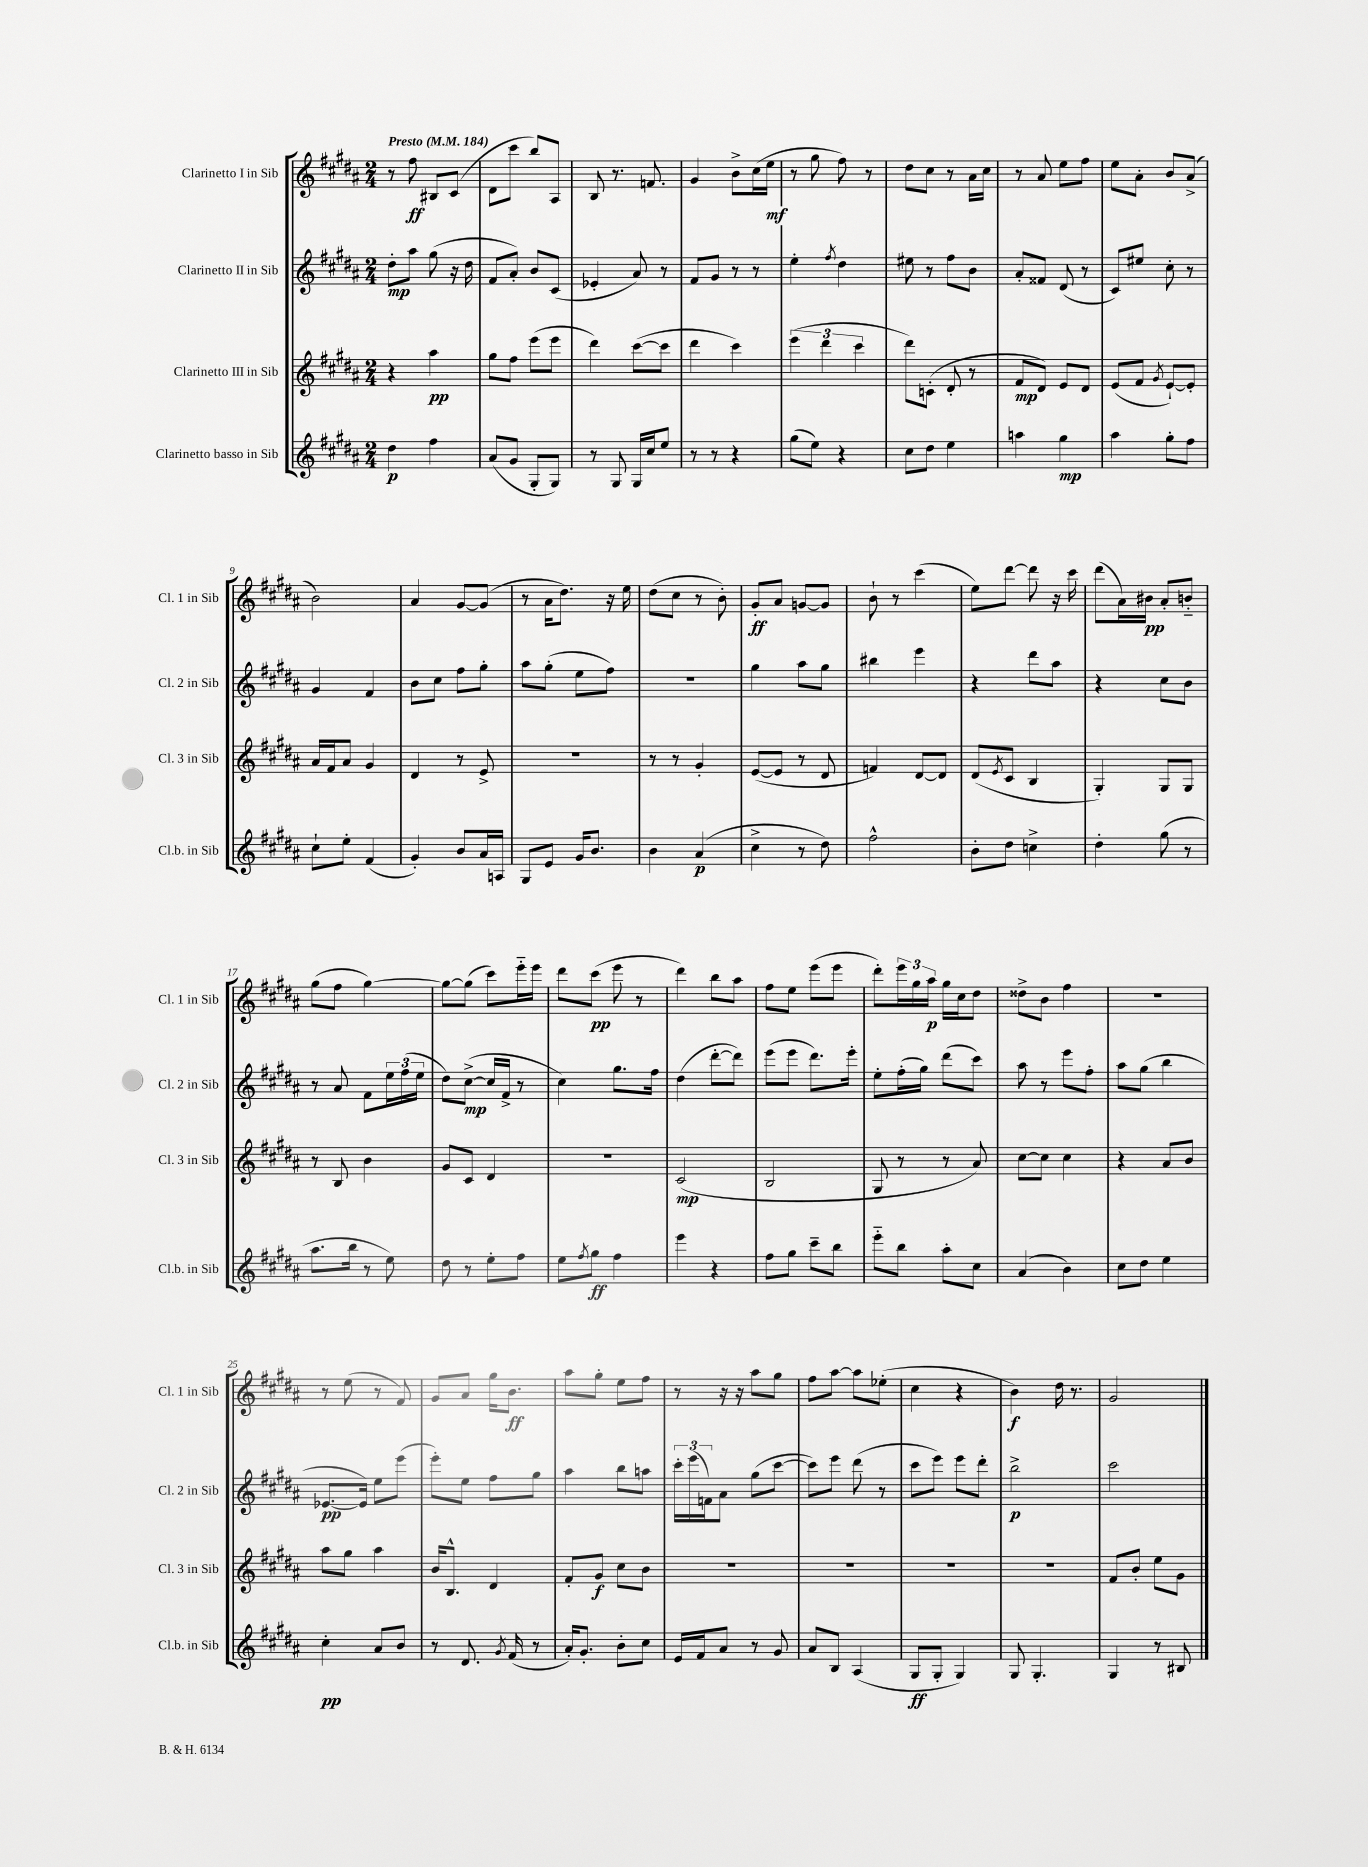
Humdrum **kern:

**kern	**dynam	**kern	**dynam	**kern	**dynam	**kern	**dynam
*part4	*part4	*part3	*part3	*part2	*part2	*part1	*part1
*staff4	*staff4	*staff3	*staff3	*staff2	*staff2	*staff1	*staff1
*I"Clarinetto basso in Sib	*	*I"Clarinetto III in Sib	*	*I"Clarinetto II in Sib	*	*I"Clarinetto I in Sib	*
*I'Cl.b. in Sib	*	*I'Cl. 3 in Sib	*	*I'Cl. 2 in Sib	*	*I'Cl. 1 in Sib	*
*clefG2	*	*clefG2	*	*clefG2	*	*clefG2	*
*k[f#c#g#d#a#]	*	*k[f#c#g#d#a#]	*	*k[f#c#g#d#a#]	*	*k[f#c#g#d#a#]	*
*M2/4	*	*M2/4	*	*M2/4	*	*M2/4	*
*MM184	*	*MM184	*	*MM184	*	*MM184	*
=1	=1	=1	=1	=1	=1	=1	=1
!	!	!	!	!	!	!LO:TX:a:B:t=Presto	!
4dd#\	p	4r	.	8dd#'\L	mp	8r	.
.	.	.	.	8aa#\J	.	8ff#\	ff
4ff#\	.	4aa#\	pp	(8gg#\	.	8B#X/L	.
.	.	.	.	16r	.	(8c#/J	.
.	.	.	.	16dd#\	.	.	.
=2	=2	=2	=2	=2	=2	=2	=2
(8a#/L	.	8gg#\L	.	8f#/L	.	8d#\L	.
8g#/J	.	8ff#\J	.	8a#'/J)	.	8ccc#\J	.
8G#'/L	.	(8eee\L	.	8b/L	.	8bb/L)	.
8G#/J)	.	8eee\J	.	(8c#/J	.	8A#/J	.
=3	=3	=3	=3	=3	=3	=3	=3
8r	.	4ddd#\)	.	4e-X'/	.	8B/	.
8G#/	.	.	.	.	.	8.r	.
16G#/LL	.	([8ccc#\L	.	8a#/)	.	.	.
16cc#/J	.	.	.	.	.	8.fn/	.
8ee/J	.	8ccc#\J]	.	8r	.	.	.
=4	=4	=4	=4	=4	=4	=4	=4
8r	.	4ddd#\	.	8f#/L	.	4g#/	.
8r	.	.	.	8g#/J	.	.	.
4r	.	4ccc#\)	.	8r	.	8b^\L	.
.	.	.	.	8r	.	(16cc#\L	.
.	.	.	.	.	.	16ee\JJ	mf
=5	=5	=5	=5	=5	=5	=5	=5
(8gg#\L	.	(6eee\	.	4ee'\	.	8r	.
8ee\J)	.	.	.	.	.	8gg#\	.
.	.	6ddd#\	.	.	.	.	.
.	.	.	.	8qff#/	.	.	.
4r	.	.	.	4dd#\	.	8ff#\)	.
.	.	6ccc#\	.	.	.	.	.
.	.	.	.	.	.	8r	.
=6	=6	=6	=6	=6	=6	=6	=6
8cc#\L	.	8ddd#\L)	.	8ee#X\	.	8dd#\L	.
8dd#\J	.	(8cn'\J	.	8r	.	8cc#\J	.
4ee\	.	8d#'/	.	8ff#\L	.	8r	.
.	.	8r	.	8b\J	.	16a#\LL	.
.	.	.	.	.	.	16cc#\JJ	.
=7	=7	=7	=7	=7	=7	=7	=7
4aan\	.	8f#/L	mp	8a#'/L	.	8r	.
.	.	8d#/J)	.	8f##X/J	.	8a#/	.
4gg#\	mp	8e/L	.	(8d#/	.	8ee\L	.
.	.	8d#/J	.	8r	.	8ff#\J	.
=8	=8	=8	=8	=8	=8	=8	=8
4aa#\	.	(8e/L	.	8c#/L)	.	8ee\L	.
.	.	8f#/J	.	8ee#X/J	.	8a#'\J	.
.	.	8qg#/	.	.	.	.	.
8gg#'\L	.	[8e`/L)	.	8cc#'\	.	8b/L	.
8ff#\J	.	8e'/J]	.	8r	.	(8a#^/J	.
!!LO:LB:g=z
=9	=9	=9	=9	=9	=9	=9	=9
8cc#`\L	.	16a#/LL	.	4g#/	.	2b\)	.
.	.	16f#/J	.	.	.	.	.
8ee'\J	.	8a#/J	.	.	.	.	.
(4f#/	.	4g#/	.	4f#/	.	.	.
=10	=10	=10	=10	=10	=10	=10	=10
4g#'/)	.	4d#/	.	8b\L	.	4a#/	.
.	.	.	.	8cc#\J	.	.	.
8b/L	.	8r	.	8ff#\L	.	[8g#/L	.
16a#/L	.	8e^/	.	8gg#'\J	.	(8g#/J]	.
16An/JJ	.	.	.	.	.	.	.
=11	=11	=11	=11	=11	=11	=11	=11
8G#/L	.	2r	.	8aa#\L	.	8r	.
8e/J	.	.	.	(8gg#'\J	.	16a#\KL	.
.	.	.	.	.	.	8.dd#\J)	.
16g#/KL	.	.	.	8ee\L	.	.	.
8.b/J	.	.	.	.	.	.	.
.	.	.	.	8ff#\J)	.	16r	.
.	.	.	.	.	.	16ee\	.
=12	=12	=12	=12	=12	=12	=12	=12
4b\	.	8r	.	2r	.	(8dd#\L	.
.	.	8r	.	.	.	8cc#\J	.
(4a#/	p	4g#'/	.	.	.	8r	.
.	.	.	.	.	.	8b'\)	.
=13	=13	=13	=13	=13	=13	=13	=13
4cc#^\	.	([8e/L	.	4gg#\	.	8g#'/L	ff
.	.	8e/J]	.	.	.	8a#/J	.
8r	.	8r	.	8aa#\L	.	[8gn/L	.
8dd#\)	.	8d#/	.	8gg#\J	.	8g/J]	.
=14	=14	=14	=14	=14	=14	=14	=14
2ff#^^\	.	4fn/)	.	4bb#X\	.	8b`\	.
.	.	.	.	.	.	8r	.
.	.	[8d#/L	.	4eee\	.	(4ccc#\	.
.	.	8d#/J]	.	.	.	.	.
=15	=15	=15	=15	=15	=15	=15	=15
8b'\L	.	(8d#/L	.	4r	.	8ee\L)	.
.	.	8qe/	.	.	.	.	.
8dd#\J	.	8c#/J	.	.	.	[8ddd#\J	.
4ccn^\	.	4B/	.	8ddd#\L	.	8ddd#\]	.
.	.	.	.	8aa#\J	.	16r	.
.	.	.	.	.	.	16ccc#\	.
=16	=16	=16	=16	=16	=16	=16	=16
4dd#'\	.	4G#'/)	.	4r	.	(8ddd#\L	.
.	.	.	.	.	.	16a#\L)	.
.	.	.	.	.	.	16b#X\JJ	pp
(8gg#\	.	8G#/L	.	8cc#\L	.	8a#'/L	.
8r	.	8G#/J	.	8b\J	.	8bn/J	.
!!LO:LB:g=z
=17	=17	=17	=17	=17	=17	=17	=17
8.aa#\L	.	8r	.	8r	.	(8gg#\L	.
.	.	8B/	.	8a#/	.	8ff#\J	.
16bb\Jk	.	.	.	.	.	.	.
8r	.	4b\	.	8f#\L	.	[4gg#\)	.
8ee\)	.	.	.	24ee\L	.	.	.
.	.	.	.	(24ff#\	.	.	.
.	.	.	.	24ee\JJ	.	.	.
=18	=18	=18	=18	=18	=18	=18	=18
8dd#\	.	8g#/L	.	8dd#\L)	.	8gg#\L_	.
8r	.	8c#/J	.	([8cc#^\J	mp	(8gg#\J]	.
8ee'\L	.	4d#/	.	16cc#/LL]	.	8ccc#\L)	.
.	.	.	.	16f#^/JJ	.	.	.
8ff#\J	.	.	.	8r	.	16eee\L	.
.	.	.	.	.	.	16eee\JJ	.
=19	=19	=19	=19	=19	=19	=19	=19
8ee\L	.	2r	.	4cc#\)	.	8ddd#\L	.
8qff#/	.	.	.	.	.	.	.
8gg#\J	ff	.	.	.	.	(8ccc#\J	pp
4ff#\	.	.	.	8.gg#\L	.	8eee\	.
.	.	.	.	.	.	8r	.
.	.	.	.	16ff#\Jk	.	.	.
=20	=20	=20	=20	=20	=20	=20	=20
4eee\	.	(2c#/	mp	(4dd#\	.	4ddd#\)	.
4r	.	.	.	[8ddd#'\L	.	8bb\L	.
.	.	.	.	8ddd#\J])	.	8aa#\J	.
=21	=21	=21	=21	=21	=21	=21	=21
8ff#\L	.	2B/	.	(8eee\L	.	8ff#\L	.
8gg#\J	.	.	.	8eee\J	.	8ee\J	.
8ccc#~\L	.	.	.	8.ddd#\L)	.	(8eee\L	.
8bb\J	.	.	.	.	.	8eee\J	.
.	.	.	.	16eee'\Jk	.	.	.
=22	=22	=22	=22	=22	=22	=22	=22
8eee\L	.	8G#/	.	8ee'\L	.	8ddd#'\L)	.
8bb\J	.	8r	.	(16ff#'\L	.	24eee\L	.
.	.	.	.	.	.	24gg#\	.
.	.	.	.	16gg#\JJ)	.	.	.
.	.	.	.	.	.	24aa#\JJ	p
8aa#'\L	.	8r	.	(8ddd#\L	.	16gg#\LL	.
.	.	.	.	.	.	16cc#\J	.
8cc#\J	.	8a#/)	.	8ccc#\J)	.	8dd#\J	.
=23	=23	=23	=23	=23	=23	=23	=23
(4a#/	.	[8cc#\L	.	8aa#\	.	8dd##X^\L	.
.	.	8cc#\J]	.	8r	.	8b\J	.
4b\)	.	4cc#\	.	8eee\L	.	4ff#\	.
.	.	.	.	8ff#'\J	.	.	.
=24	=24	=24	=24	=24	=24	=24	=24
8cc#\L	.	4r	.	8aa#\L	.	2r	.
8dd#\J	.	.	.	(8gg#\J	.	.	.
4ee\	.	8a#/L	.	4bb\	.	.	.
.	.	8b/J	.	.	.	.	.
!!LO:LB:g=z
=25	=25	=25	=25	=25	=25	=25	=25
4cc#'\	pp	8aa#\L	.	[8.e-X/L	pp	8r	.
.	.	8gg#\J	.	.	.	(8ee\	.
.	.	.	.	16e-/Jk])	.	.	.
8a#/L	.	4aa#\	.	8ee\L	.	8r	.
8b/J	.	.	.	(8eee\J	.	8f#/)	.
=26	=26	=26	=26	=26	=26	=26	=26
8r	.	16b/KL	.	8eee'\L)	.	8g#/L	.
.	.	8.B^^/J	.	.	.	.	.
8.d#/	.	.	.	8ee\J	.	8a#/J	.
.	.	4d#/	.	8ff#\L	.	16gg#\KL	.
8qg#/	.	.	.	.	.	.	.
(16f#/	.	.	.	.	.	8.b\J	ff
8r	.	.	.	8gg#\J	.	.	.
=27	=27	=27	=27	=27	=27	=27	=27
16a#'/KL)	.	8f#'/L	.	4aa#\	.	8aa#\L	.
8.g#'/J	.	.	.	.	.	.	.
.	.	8g#/J	f	.	.	8gg#'\J	.
8b'\L	.	8cc#\L	.	8bb\L	.	8ee\L	.
8cc#\J	.	8b\J	.	8aan\J	.	8ff#\J	.
=28	=28	=28	=28	=28	=28	=28	=28
16e/LL	.	2r	.	24ccc#'\LL	.	8r	.
.	.	.	.	(24eee\	.	.	.
16f#/J	.	.	.	.	.	.	.
.	.	.	.	24fn\J)	.	.	.
8a#/J	.	.	.	8a#\J	.	16r	.
.	.	.	.	.	.	16r	.
8r	.	.	.	(8gg#\L	.	8aa#\L	.
8g#/	.	.	.	[8ccc#\J	.	8gg#\J	.
=29	=29	=29	=29	=29	=29	=29	=29
8a#/L	.	2r	.	8ccc#\L])	.	8ff#\L	.
8B/J	.	.	.	8eee\J	.	[8aa#\J	.
(4A#/	.	.	.	(8ddd#\	.	8aa#\L]	.
.	.	.	.	8r	.	(8ee-X'\J	.
=30	=30	=30	=30	=30	=30	=30	=30
8G#/L	ff	2r	.	8ccc#\L	.	4cc#\	.
8G#'/J	.	.	.	8eee\J)	.	.	.
4G#/)	.	.	.	8eee\L	.	4r	.
.	.	.	.	8ddd#'\J	.	.	.
=31	=31	=31	=31	=31	=31	=31	=31
8G#/	.	2r	.	2bb^\	p	4b\)	f
4.G#'/	.	.	.	.	.	.	.
.	.	.	.	.	.	16dd#\	.
.	.	.	.	.	.	8.r	.
=32	=32	=32	=32	=32	=32	=32	=32
4G#/	.	8f#/L	.	2ccc#\	.	2g#/	.
.	.	8b'/J	.	.	.	.	.
8r	.	8ee\L	.	.	.	.	.
8B#X/	.	8g#\J	.	.	.	.	.
==	==	==	==	==	==	==	==
*-	*-	*-	*-	*-	*-	*-	*-
